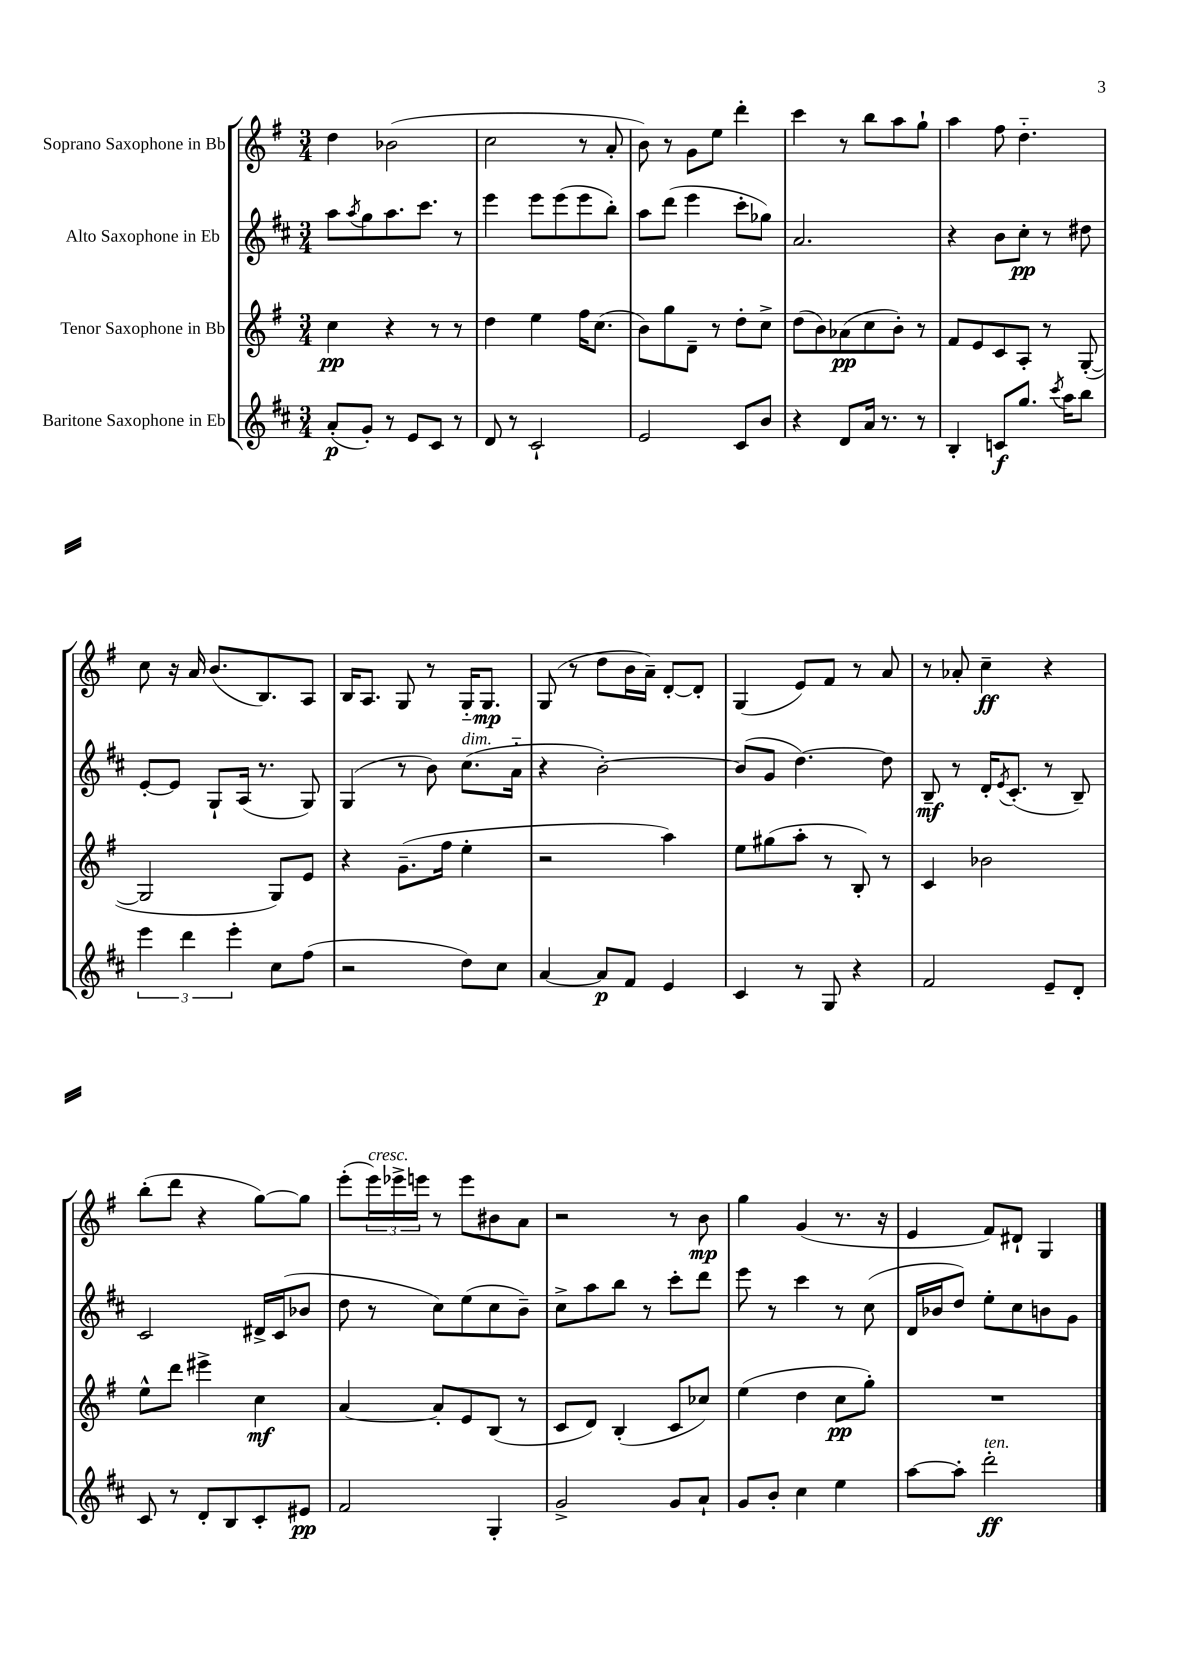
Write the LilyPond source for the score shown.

<<
\new StaffGroup <<
\new Staff = "s0" \with { instrumentName = "Soprano Saxophone in Bb" } {
    \clef treble \key g \major \numericTimeSignature \time 3/4
    d''4 bes'2( |
    c''2 r8 a'8-. |
    b'8) r8 g'8 e''8 d'''4-. |
    c'''4 r8 b''8 a''8 g''8-! |
    a''4 fis''8 d''4.-_ |
    c''8 r16 a'16 b'8.( b8.) a8 |
    b16 a8. g8 r8 g16-_ g8.\mp |
    g8( r8 d''8 b'16 a'16--) d'8~-. d'8-. |
    g4( e'8) fis'8 r8 a'8 |
    r8 aes'8-. c''4--\ff r4 |
    b''8-.( d'''8 r4 g''8~) g''8 |
    e'''8-.( \tuplet 3/2 { e'''16^\markup { \italic "cresc." }) ees'''16-> e'''16 } r8 e'''8 bis'8 a'8 |
    r2 r8 b'8\mp |
    g''4 g'4( r8. r16 |
    e'4 fis'8) dis'8-! g4 \bar "|." |
}
\new Staff = "s1" \with { instrumentName = "Alto Saxophone in Eb" } {
    \clef treble \key d \major \numericTimeSignature \time 3/4
    a''8 \acciaccatura { a''8 } g''8 a''8. cis'''8. r8 |
    e'''4 e'''8 e'''8( e'''8 b''8-.) |
    a''8 d'''8( e'''4 cis'''8-. ges''8) |
    a'2. |
    r4 b'8 cis''8-.\pp r8 dis''8 |
    e'8~-. e'8 g8-! a16( r8. g8) |
    g4( r8 b'8) cis''8.^\markup { \italic "dim." }( a'16-_ |
    r4 b'2~-.) |
    b'8( g'8 d''4.~) d''8 |
    b8--\mf r8 d'16-. \acciaccatura { e'8 } cis'8.-.( r8 b8--) |
    cis'2 dis'16-> cis'16( bes'8 |
    d''8 r8 cis''8) e''8( cis''8 b'8--) |
    cis''8-> a''8 b''8 r8 cis'''8-. d'''8 |
    e'''8 r8 cis'''4 r8 cis''8( |
    d'16 bes'16 d''8) e''8-. cis''8 b'8 g'8 \bar "|." |
}
\new Staff = "s2" \with { instrumentName = "Tenor Saxophone in Bb" } {
    \clef treble \key g \major \numericTimeSignature \time 3/4
    c''4\pp r4 r8 r8 |
    d''4 e''4 fis''16 c''8.( |
    b'8) g''8 d'8-- r8 d''8-. c''8-> |
    d''8( b'8) aes'8\pp( c''8 b'8-.) r8 |
    fis'8 e'8 c'8 a8-. r8 g8~-.( |
    g2 g8) e'8 |
    r4 g'8.--( fis''16 e''4-. |
    r2 a''4) |
    e''8 gis''8( a''8-. r8 b8-.) r8 |
    c'4 bes'2 |
    e''8-^ d'''8 eis'''4-> c''4\mf |
    a'4~ a'8-. e'8 b8( r8 |
    c'8 d'8) b4-.( c'8 ces''8) |
    e''4( d''4 c''8\pp g''8-.) |
    R2. \bar "|." |
}
\new Staff = "s3" \with { instrumentName = "Baritone Saxophone in Eb" } {
    \clef treble \key d \major \numericTimeSignature \time 3/4
    a'8-.\p( g'8-.) r8 e'8 cis'8 r8 |
    d'8 r8 cis'2-! |
    e'2 cis'8 b'8 |
    r4 d'8 a'16 r8. r8 |
    b4-. c'8\f g''8. \acciaccatura { cis'''8 } a''16 b''8 |
    \tuplet 3/2 { e'''4 d'''4 e'''4-. } cis''8 fis''8( |
    r2 d''8) cis''8 |
    a'4~ a'8\p fis'8 e'4 |
    cis'4 r8 g8 r4 |
    fis'2 e'8-- d'8-. |
    cis'8 r8 d'8-. b8 cis'8-. eis'8\pp |
    fis'2 g4-. |
    g'2-> g'8 a'8-! |
    g'8 b'8-. cis''4 e''4 |
    a''8~ a''8-. d'''2-.\ff^\markup { \italic "ten." } \bar "|." |
}
>>
>>
\layout { \context { \Score \remove "Bar_number_engraver" } }
